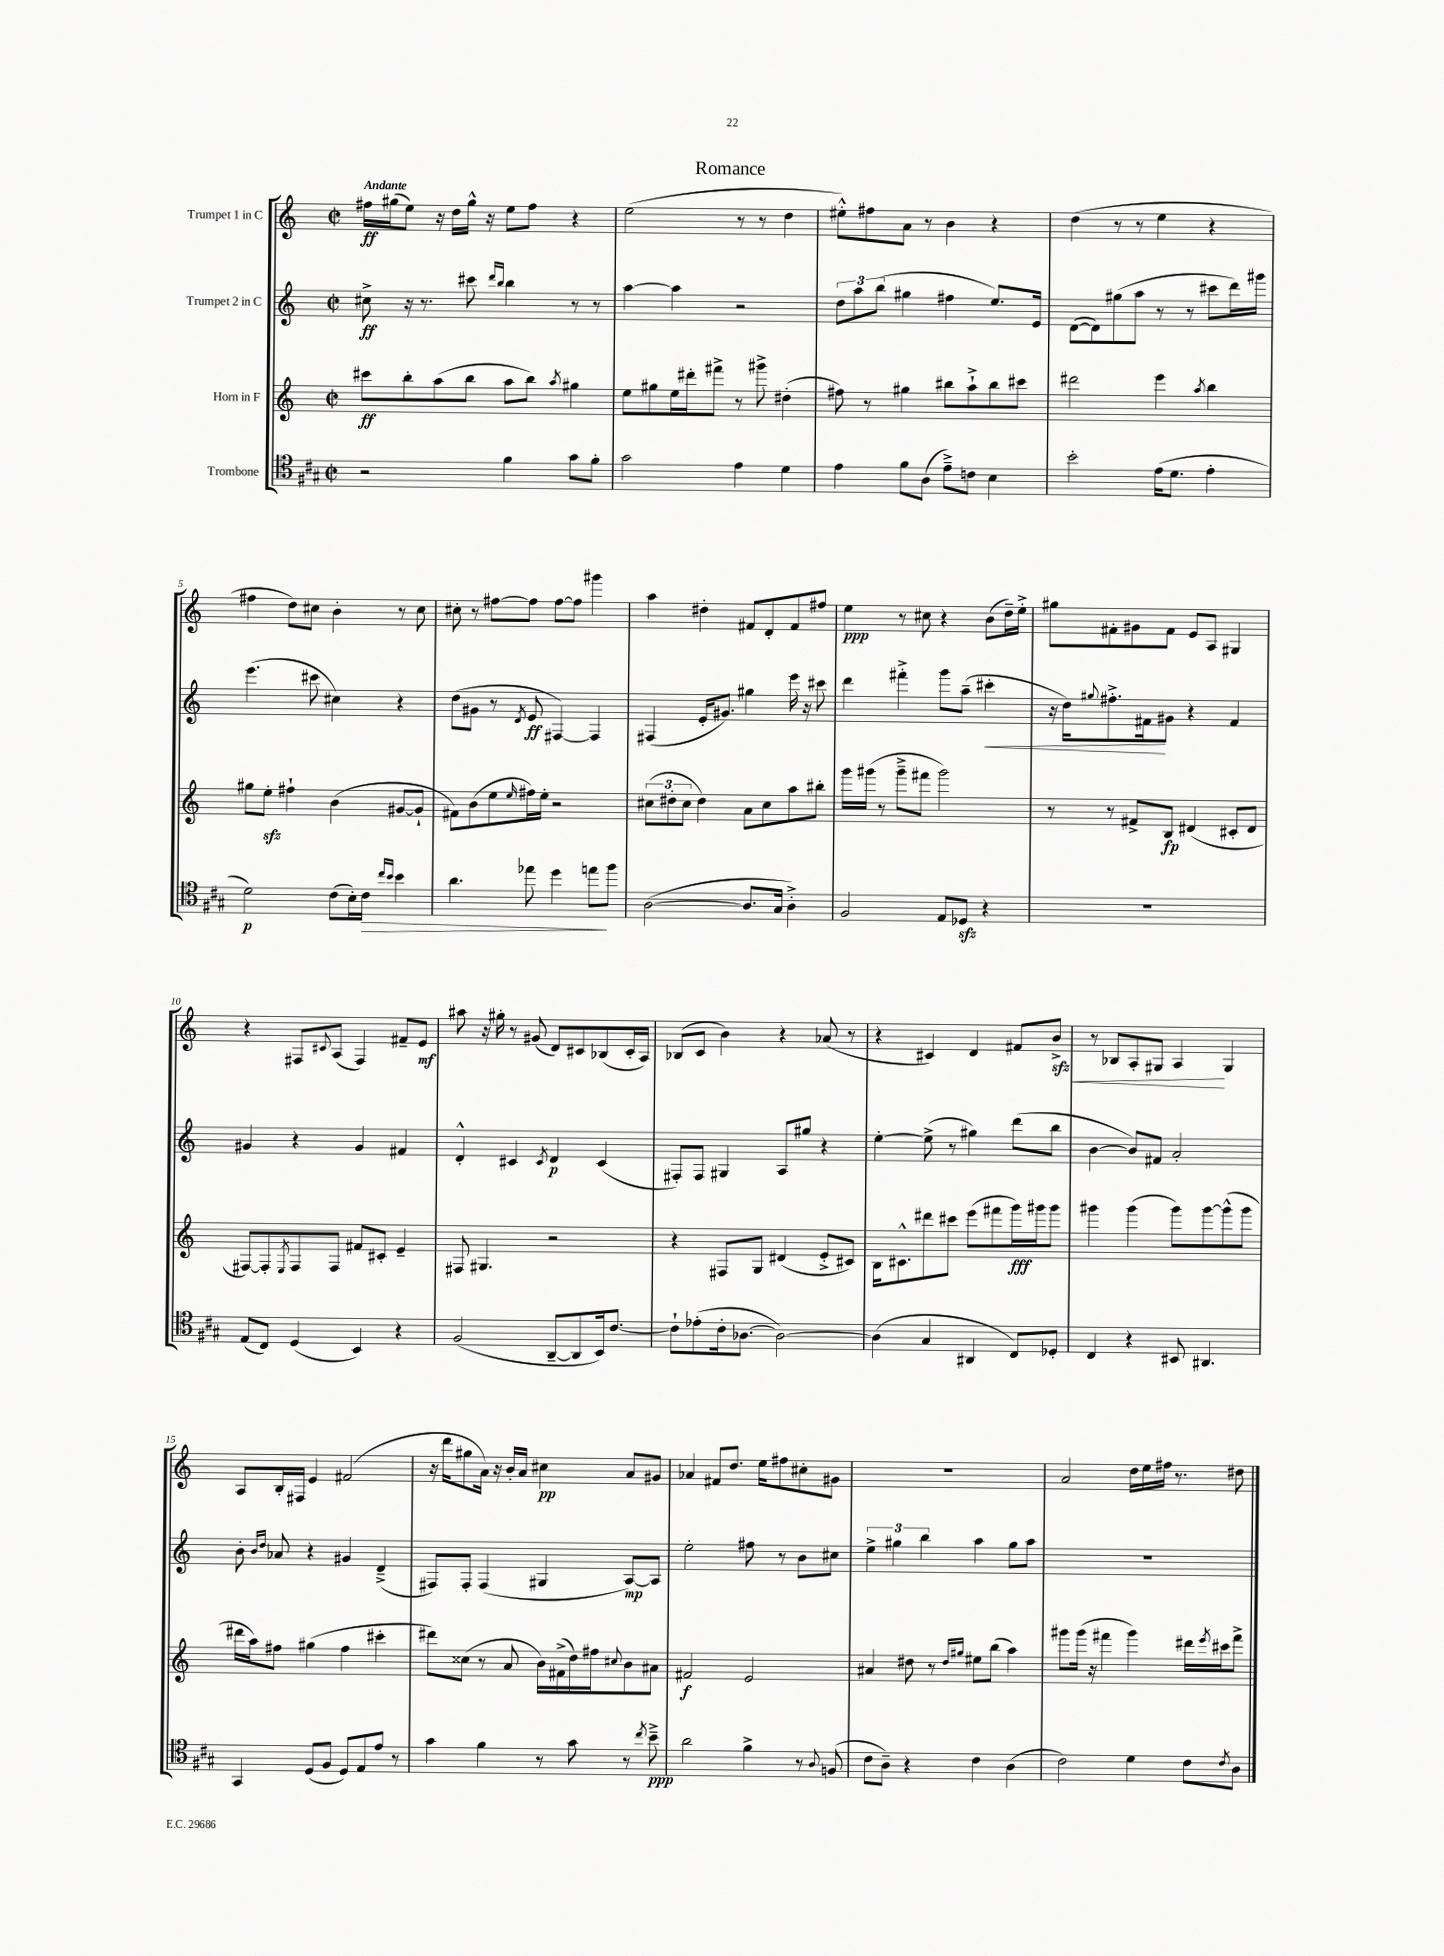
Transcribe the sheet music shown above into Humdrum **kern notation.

**kern	**kern	**kern	**kern
*staff4	*staff3	*staff2	*staff1
*clefC4	*clefG2	*clefG2	*clefG2
*k[f#c#g#]	*k[]	*k[]	*k[]
*M2/2	*M2/2	*M2/2	*M2/2
*met(c|)	*met(c|)	*met(c|)	*met(c|)
2r	8ccc#	8cc#^	16ff#
.	.	.	(16gg#
.	8bb'	16r	8ee)
.	.	8.r	.
.	(8aa	.	16r
.	.	.	16dd
.	8bb	8ccc#	16gg#^^
.	.	.	16r
.	.	16qqddd	.
.	.	16qqbb	.
4f#	8aa	4bb	8ee
.	8bb)	.	8ff#
.	8qaa	.	.
8g#	4gg#	8r	4r
8f#'	.	8r	.
=	=	=	=
2g#	8ee	[4aa	(2ee
.	8gg#	.	.
.	16ee	4aa]	.
.	16ddd#'	.	.
.	8fff#^	.	.
4e	8r	2r	8r
.	8ggg#^	.	8r
4d	(4dd#'	.	4dd
=	=	=	=
4e	8ff#)	12dd	8ee#'^^)
.	.	12aa	.
.	8r	.	8ff#
.	.	(12bb	.
8f#	4gg#	4gg#	8a
(8A	.	.	8r
8e~^)	8bb#	4ff#	4b
8c	8aa`^	.	.
4B	8bb#	8.ee)	4r
.	8ccc#	.	.
.	.	16e	.
=	=	=	=
2b'	2ddd#	([8d	(4dd
.	.	8d])	.
.	.	(8gg#	8r
.	.	8aa	8r
(16e	4eee	8r	4ee
8.d	.	.	.
.	.	8r	.
.	8qaa	.	.
4e'	4bb	8ccc#	4r
.	.	16ddd)	.
.	.	16ggg#	.
=	=	=	=
2d)	8gg#	(4.eee	4ff#
.	8ee'	.	.
.	4ff#`	.	8dd)
.	.	8ccc#	8cc#
(8c#	(4b	4cc#)	4b'
16B')	.	.	.
16c#	.	.	.
16qqcc#	.	.	.
16qqb	.	.	.
4b	[8g#	4r	8r
.	8g#`]	.	8cc#
=	=	=	=
4.a	8f#)	(8dd	8cc#'
.	(8b	8g#	8r
.	8ee	8r	[8ff#
.	16qqee	8qd	.
8ee-	16ff#)	8e	8ff#]
.	16ee'	.	.
4dd	2r	[4F#)	[8ff#
.	.	.	8ff#]
8ee	.	4F#]	4ggg#
8ff#	.	.	.
=	=	=	=
([2A	(12cc#	(4F#	4aa
.	12dd#'	.	.
.	12cc#	.	.
.	4dd#)	16e'	4dd#'
.	.	8.g#)	.
8.A]	8a	4gg#	8f#
.	8cc#	.	8d'
16G#	.	.	.
4A'^)	8aa	16eee	8f#
.	.	16r	.
.	8bb#'	8ccc#	8ff#
=	=	=	=
2F#	16ggg	4ddd	4ee
.	(16ggg#	.	.
.	8r	.	.
.	8ggg#~^	4fff#'^	8r
.	8fff#	.	8cc#
8E	2ggg#)	8ggg	4r
8D-	.	(8aa~	.
4r	.	4ccc#'	(8b
.	.	.	16dd~)
.	.	.	16ee'^
=	=	=	=
1r	8r	16r	8gg#
.	.	16dd)	.
.	.	8qqgg#	.
.	8r	8.ff#'^	8f#'
.	8f#^	.	8g#
.	.	16f#	.
.	8B	8g#	8f#
.	(4d#	4r	8e
.	.	.	8A
.	8c#'	4f#	4G#
.	8d#	.	.
=	=	=	=
(8E	[8F#)	4g#	4r
8C#)	8F#']	.	.
.	8qE	.	.
(4D	8F#	4r	8F#
.	.	.	8qqc#
.	8F#	.	(8A
4BB)	8f#	4g#	4F#)
.	8c#'	.	.
4r	4e~	4f#	8f#~
.	.	.	8e
=	=	=	=
(2F#	8F#	4d'^^	8aa#
.	4.G#	.	16r
.	.	.	16gg#'
.	.	4c#	8r
.	.	.	(8g#
.	.	8qc#	.
[8AA~	2r	4d	8d)
8AA]	.	.	8c#
16BB)	.	(4c#	(8B-
[8.c#	.	.	.
.	.	.	16c#'
.	.	.	16A)
=	=	=	=
8c#`]	4r	8F#')	(8B-
(8e-'	.	8F#	8c
16c#'	8F#	4G#	4b)
[8.A-	.	.	.
.	8G	.	.
2A-_)	(4d#	8A	4r
.	.	8gg#	.
.	8e'^	4r	(8a-
.	8c#)	.	8r
=	=	=	=
(4A-]	16B	[4ee'	4r
.	8.c#^^	.	.
4G#	8ddd#	(8ee^]	4c#)
.	8ccc#	8r	.
4AA#	(8eee	4gg#)	4d
.	8fff#	.	.
8C#)	16ggg)	(8ddd	8f#
.	16ggg#	.	.
8D-'	8ggg#	8bb	8b^
=	=	=	=
4C#	4ggg#	[4b	8r
.	.	.	8B-
4r	(4ggg#	8b])	8A'
.	.	8f#	8G#
8BB#	8ggg#)	2a'	4A
4.AA#	[8ggg#	.	.
.	(8ggg#^^]	.	4G#
.	8ggg#	.	.
=	=	=	=
4GG#	16ddd#	8b'	8A
.	16aa)	.	.
.	.	16qqb	.
.	.	16qqdd	.
.	8ff#	8a-	16B'
.	.	.	16F#
(8D	(4gg#	4r	4e
8F#	.	.	.
8D)	4ff#	4g#	(2f#
8E	.	.	.
8e	4ccc#'	(4d~^	.
8r	.	.	.
=	=	=	=
4g#	8ddd#)	8F#)	16r
.	.	.	16ddd
.	(8cc##	8F#'	8gg#
4f#	8r	(4F#	16a)
.	.	.	16r
.	8a	.	16b'
.	.	.	16a
8r	16b)	4G#	4cc#
.	(16f#^	.	.
8g#	16dd)	.	.
.	16ff#	.	.
.	8qqcc#	.	.
8r	8b	[8A)	8a
8qcc#	.	.	.
8b~^	8a#	8A]	8g#
=	=	=	=
2a	2f#	2ee'	4a-
.	.	.	8f#
.	.	.	8.dd
4f#^	2e	8ff#	.
.	.	.	16ee
.	.	8r	8ff#
8r	.	8b	8cc#'
8qqA	.	.	.
(8F	.	8cc#	8g#
=	=	=	=
8c#	4a#	6ee^	1r
8A~)	.	.	.
.	.	6gg#	.
4r	8dd#	.	.
.	.	6bb	.
.	8r	.	.
.	16qqdd#	.	.
.	16qqgg#	.	.
4c#	8ee#	4aa	.
.	(8bb	.	.
(4A	4aa)	8gg#	.
.	.	8aa	.
=	=	=	=
2c#)	8ggg#	1r	2a
.	(16ggg#	.	.
.	16r	.	.
.	4fff#	.	.
4d	4ggg#)	.	16dd
.	.	.	16ee
.	.	.	16ff#
.	.	.	8.r
8c#	16ddd#	.	.
.	8qeee	.	.
.	16ccc#	.	.
8qc#	.	.	.
8A	8fff#^	.	8dd#
==	==	==	==
*-	*-	*-	*-
